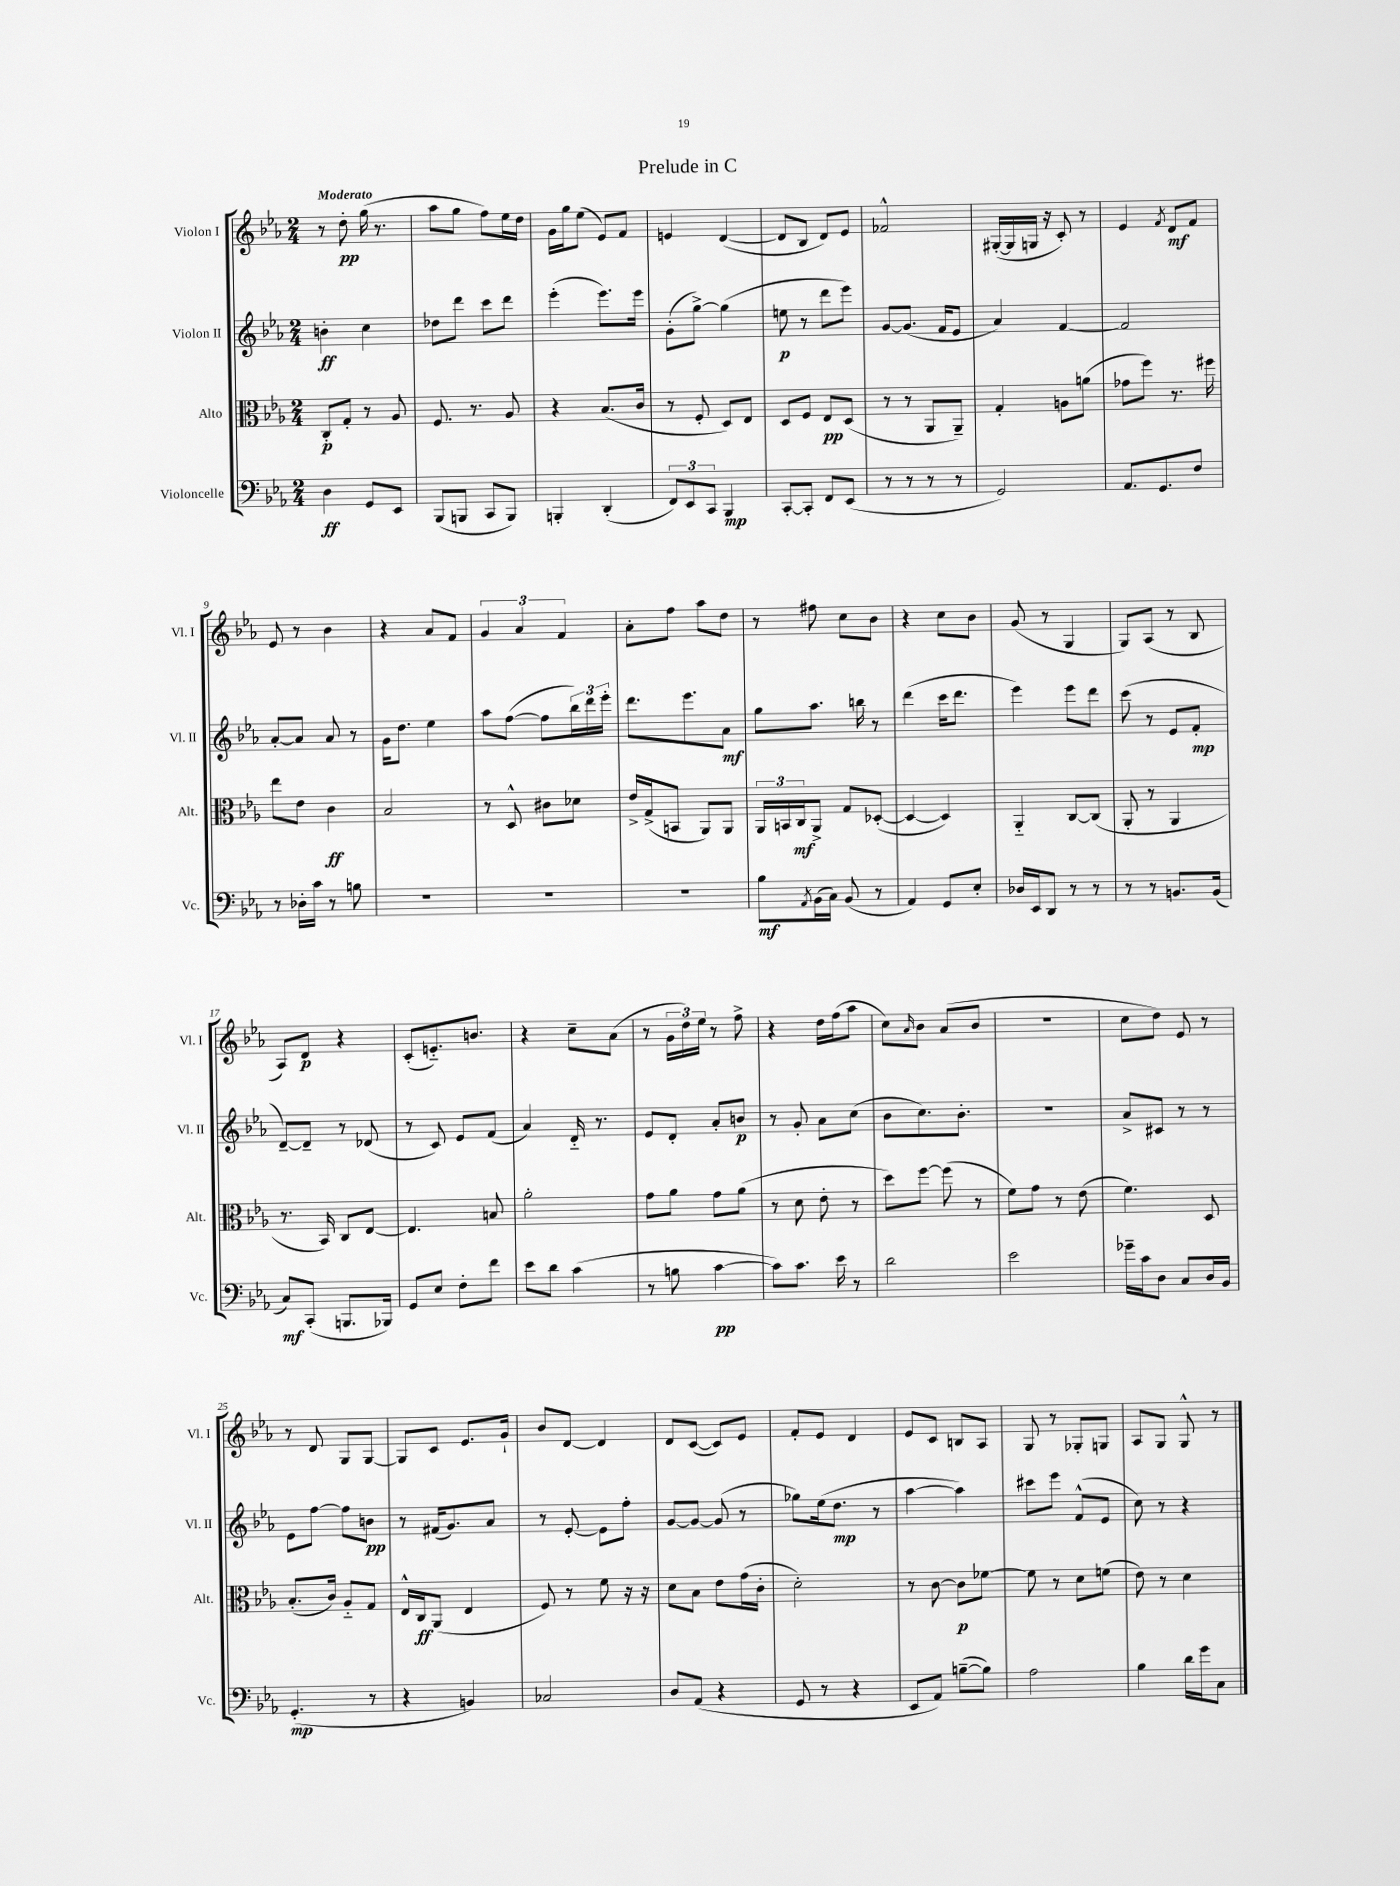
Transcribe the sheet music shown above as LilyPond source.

\header { title = "Prelude in C" }
<<
\new StaffGroup <<
\new Staff = "s0" \with { instrumentName = "Violon I" shortInstrumentName = "Vl. I" } {
    \clef treble \key ees \major \numericTimeSignature \time 2/4 \tempo "Moderato"
    r8 d''8-.\pp g''16( r8. |
    aes''8 g''8 f''8) ees''16 d''16 |
    g'16 g''16 ees''8( ees'8) f'8 |
    e'4 d'4~( |
    d'8 bes8 d'8) ees'8 |
    fes'2-^ |
    gis16~-.( gis16 g16 r16 c'8-.) r8 |
    ees'4 \acciaccatura { f'8 } d'8\mf f'8 |
    ees'8 r8 bes'4 |
    r4 aes'8 f'8 |
    \tuplet 3/2 { g'4 aes'4 f'4 } |
    aes'8-. f''8 aes''8 d''8 |
    r8 fis''8 c''8 bes'8 |
    r4 c''8 bes'8 |
    g'8( r8 g4 |
    g8) aes8( r8 bes8 |
    aes8) d'8\p r4 |
    c'8-.( e'8.-_) b'8. |
    r4 c''8-- aes'8( |
    r8 \tuplet 3/2 { g'16 d''16) ees''16 } r8 f''8-> |
    r4 d''16 f''16( aes''8 |
    c''8) \grace { aes'16 } bes'8 aes'8( bes'8 |
    R2 |
    c''8 d''8) ees'8 r8 |
    r8 d'8 g8 g8~ |
    g8 c'8 ees'8. g'16-! |
    bes'8 d'8~ d'4 |
    d'8 c'8~( c'8) ees'8 |
    f'8-. ees'8 d'4 |
    ees'8 c'8 b8 aes8 |
    g8 r8 ges8-. g8 |
    aes8 g8 g8-^ r8 \bar "|." |
}
\new Staff = "s1" \with { instrumentName = "Violon II" shortInstrumentName = "Vl. II" } {
    \clef treble \key ees \major \numericTimeSignature \time 2/4
    b'4-.\ff c''4 |
    des''8 d'''8 c'''8 d'''8 |
    ees'''4-.( ees'''8.) ees'''16 |
    g'8-.( g''8~->) g''4( |
    e''8\p r8 d'''8 ees'''8) |
    g'8~ g'8.( f'16 ees'8 |
    aes'4) f'4~ |
    f'2 |
    aes'8~-. aes'8 aes'8 r8 |
    g'16 d''8. ees''4 |
    aes''8 f''8~( f''8 \tuplet 3/2 { bes''16) d'''16 ees'''16-. } |
    d'''8. ees'''8. aes'8\mf |
    g''8 aes''8. b''16 r8 |
    d'''4( c'''16 d'''8. |
    ees'''4) ees'''8 d'''8 |
    c'''8( r8 ees'8 f'8-.\mp |
    d'8~--) d'8-- r8 des'8( |
    r8 c'8) ees'8 f'8( |
    aes'4) d'16-_ r8. |
    ees'8 d'8-. aes'8-. b'8\p |
    r8 g'8-. aes'8 c''8( |
    bes'8 c''8.) bes'8.-. |
    r2 |
    aes'8-> cis'8 r8 r8 |
    ees'8 f''8~ f''8 b'8\pp |
    r8 fis'16( g'8.) aes'8 |
    r8 ees'8~-. ees'8 f''8-. |
    g'8~ g'8~ g'8( r8 |
    ges''8) ees''16( d''8.\mp r8 |
    aes''4~ aes''4) |
    cis'''8 ees'''8 f'8-^( ees'8 |
    c''8) r8 r4 \bar "|." |
}
\new Staff = "s2" \with { instrumentName = "Alto" shortInstrumentName = "Alt." } {
    \clef alto \key ees \major \numericTimeSignature \time 2/4
    c8-.\p g8-. r8 aes8 |
    f8. r8. aes8 |
    r4 bes8.( c'16 |
    r8 f8-. d8) ees8 |
    d8 f8 ees8\pp d8( |
    r8 r8 aes,8 aes,8--) |
    g4-. a8 a'8( |
    ges'8 f''8) r8. fis''16 |
    ees''8 ees'8 c'4\ff |
    bes2 |
    r8 d8-^ cis'8 des'8 |
    ees'16-> g16->( b,8 aes,8) aes,8 |
    \tuplet 3/2 { aes,16 b,16 c16\mf } aes,8-> g8 des8~-.( |
    des4~ des4) |
    aes,4-_ c8~ c8( |
    aes,8-. r8 aes,4 |
    r8. bes,16) c8 ees8~ |
    ees4. b8 |
    aes'2-. |
    g'8 aes'8 g'8 aes'8( |
    r8 d'8 ees'8-. r8 |
    d''8) f''8~ f''8( r8 |
    f'8) g'8 r8 ees'8( |
    f'4.) d8 |
    bes8.-.( c'16) aes8-_ g8 |
    ees16-^ c16\ff aes,8( ees4 |
    f8) r8 f'8 r16 r16 |
    d'8 bes8 ees'8 g'16( c'16-. |
    d'2-.) |
    r8 c'8~ c'8\p fes'8~ |
    fes'8 r8 d'8 f'8( |
    ees'8) r8 d'4 \bar "|." |
}
\new Staff = "s3" \with { instrumentName = "Violoncelle" shortInstrumentName = "Vc." } {
    \clef bass \key ees \major \numericTimeSignature \time 2/4
    d4\ff g,8 ees,8 |
    bes,,8( b,,8 c,8 b,,8) |
    b,,4-. d,4-.( |
    \tuplet 3/2 { f,8) ees,8 c,8 } bes,,4\mp |
    c,8~-. c,8-. f,8 ees,8( |
    r8 r8 r8 r8 |
    g,2) |
    aes,8. g,8. f8 |
    r8 des16-. c'16 r8 b8 |
    R2 |
    R2 |
    R2 |
    bes8\mf \acciaccatura { aes,8 } bes,16( c16) bes,8( r8 |
    aes,4) g,8 ees8-. |
    des16 ees,16 d,8 r8 r8 |
    r8 r8 b,8. b,16( |
    c8\mf) c,8-.( b,,8. bes,,16) |
    g,8 ees8 f8-. f'8 |
    ees'8 d'8 c'4( |
    r8 b8 c'4~\pp |
    c'8) c'8. ees'16 r8 |
    d'2 |
    ees'2 |
    ges'16-- c'16 d8 c8 d16 bes,16 |
    g,4.-.\mp( r8 |
    r4 b,4) |
    ces2 |
    d8 aes,8( r4 |
    g,8 r8 r4 |
    ees,8 aes,8) b8~--( b8) |
    aes2 |
    bes4 d'16 g'16 c8 \bar "|." |
}
>>
>>
